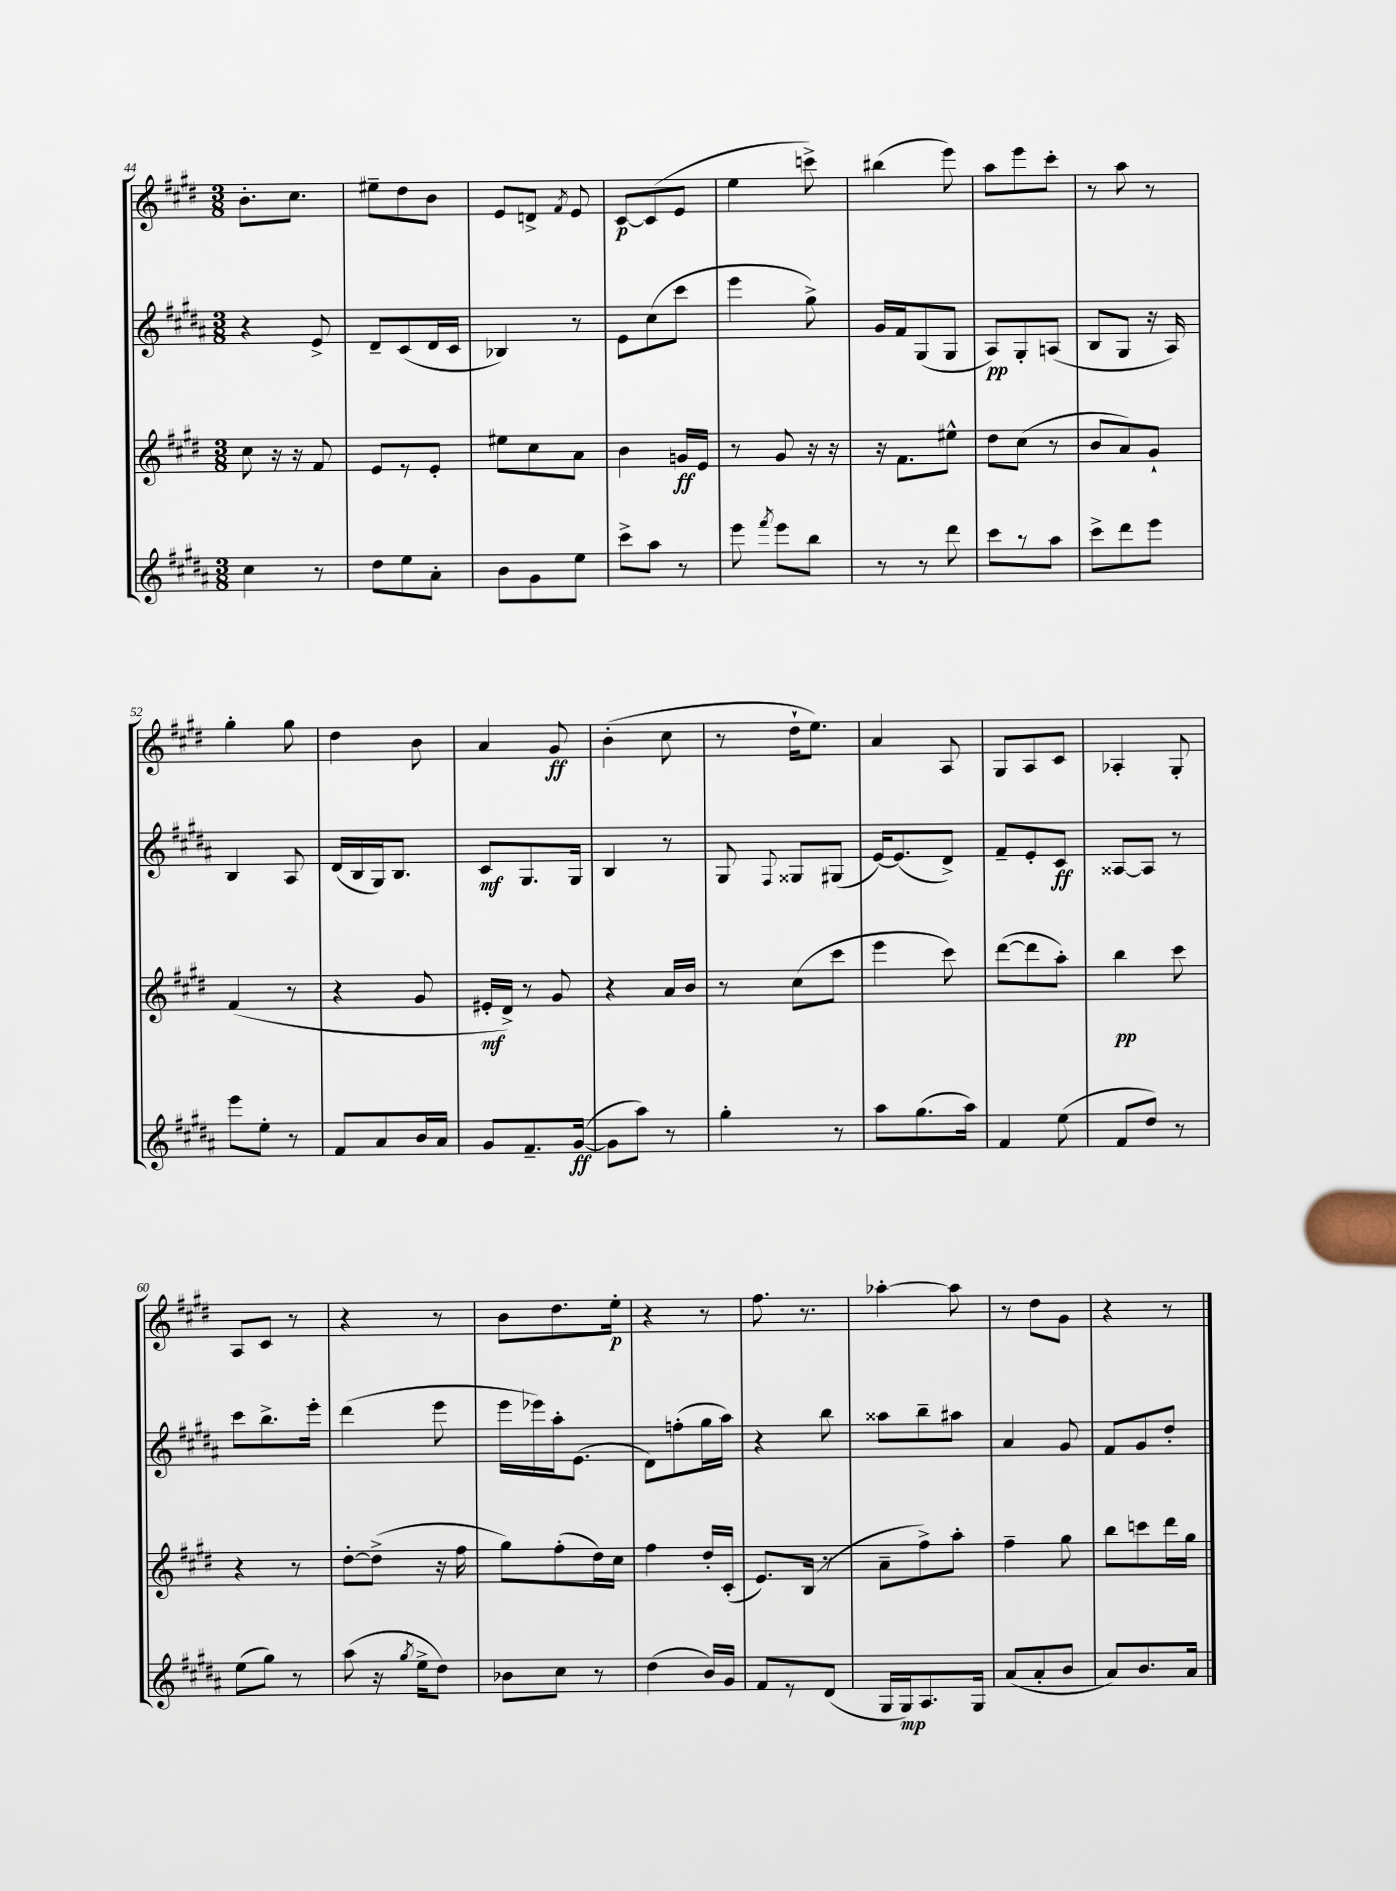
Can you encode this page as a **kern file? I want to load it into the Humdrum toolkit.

**kern	**kern	**kern	**kern
*staff4	*staff3	*staff2	*staff1
*clefG2	*clefG2	*clefG2	*clefG2
*k[f#c#g#d#a#]	*k[f#c#g#d#]	*k[f#c#g#d#a#]	*k[f#c#g#d#]
*M3/8	*M3/8	*M3/8	*M3/8
4cc#\	8cc#\	4r	8.b'\L
.	16r	.	.
.	16r	.	8.cc#\J
8r	8f#/	8e^/	.
=	=	=	=
8dd#\L	8e/L	8d#~/L	8ee#~\L
8ee\	8r	(8c#/	8dd#\
8a#'\J	8e'/J	16d#/L	8b\J
.	.	16c#/JJ	.
=	=	=	=
8b\L	8ee#\L	4B-/)	8e/L
8g#\	8cc#\	.	8d^/J
.	.	.	8qf#/
8ee\J	8a\J	8r	8e/
=	=	=	=
8ccc#^\L	4b\	8e\L	[8c#/L
8aa#\J	.	(8cc#\	(8c#/]
8r	16g/LL	8ccc#\J	8e/J
.	16e/JJ	.	.
=	=	=	=
8eee\	8r	4eee\	4ee\
8qfff#/	.	.	.
8eee\L	8g#/	.	.
8bb\J	16r	8gg#^\)	8ccc^\)
.	16r	.	.
=	=	=	=
8r	16r	16g#/LL	(4bb#\
.	8.f#\L	16f#/J	.
8r	.	(8G#/	.
8ddd#\	8ee#^^\J	8G#/J	8eee\)
=	=	=	=
8ccc#\L	8dd#\L	8A#/L)	8aa\L
8r	(8cc#\J	8G#'/	8eee\
8aa#\J	8r	(8A/J	8ccc#'\J
=	=	=	=
8ccc#^\L	8b/L	8B/L	8r
8ddd#\	8a/)	8G#/J	8aa\
8eee\J	8g#`/J	16r	8r
.	.	16A#/)	.
=	=	=	=
8eee\L	(4f#/	4B/	4gg#'\
8ee'\J	.	.	.
8r	8r	8A#/	8gg#\
=	=	=	=
8f#/L	4r	(16d#/LL	4dd#\
.	.	16B/	.
8a#/	.	16G#/J)	.
.	.	8.B/J	.
16b/L	8g#/	.	8b\
16a#/JJ	.	.	.
=	=	=	=
8g#/L	16e#'/LL	8c#/L	4a/
.	16d#^/JJ)	.	.
8.f#~/	8r	8.G#/	.
.	8g#/	.	8g#/
([16g#/Jk	.	16G#/Jk	.
=	=	=	=
8g#\]L	4r	4B/	(4b'\
8aa#\J)	.	.	.
8r	16a/LL	8r	8cc#\
.	16b/JJ	.	.
=	=	=	=
4gg#'\	8r	8G#/	8r
.	.	8qqF#/	.
.	(8cc#\L	8G##/L	16dd#`\LK
.	.	.	8.ee\J)
8r	8ccc#\J	(8G#/J	.
=	=	=	=
8aa#\L	4eee\	[16e/LK)	4a/
.	.	(8.e/]	.
(8.gg#\	.	.	.
.	8ccc#\)	8d#^/J)	8A/
16aa#\Jk)	.	.	.
=	=	=	=
4f#/	([8ddd#\L	8f#~/L	8G#/L
.	8ddd#\]	8e'/	8A/
(8ee\	8aa'\J)	8c#/J	8c#/J
=	=	=	=
8f#/L	4bb\	[8A##/L	4A-'/
8dd#/J)	.	8A##/]J	.
8r	8ccc#\	8r	8G#'/
=	=	=	=
(8ee\L	4r	8ccc#\L	8A/L
8gg#\J)	.	8.bb^\	8c#/J
8r	8r	.	8r
.	.	16eee'\Jk	.
=	=	=	=
(8aa#\	[8dd#'\L	(4ddd#\	4r
16r	(8dd#^\]J	.	.
8qgg#/	.	.	.
16ee^\LK	.	.	.
8dd#\J)	16r	8eee\	8r
.	16ff#\	.	.
=	=	=	=
8b-\L	8gg#\L)	16eee\LL	8b\L
.	.	16eee-\)	.
8cc#\J	(8ff#'\	16aa#'\J	8.dd#\
.	.	(8.e\J	.
8r	16dd#\L)	.	.
.	16cc#\JJ	.	16ee'\Jk
=	=	=	=
(4dd#\	4ff#\	8d#\L)	4r
.	.	(8ff'\	.
16b/LL)	16dd#'/LL	16gg#\L	8r
16g#/JJ	(16c#'/JJ	16aa#\JJ)	.
=	=	=	=
8f#/L	8.e/L)	4r	8.ff#\
8r	.	.	.
.	(16B/Jk	.	8.r
(8d#/J	8r	8bb\	.
=	=	=	=
16G#/LL	8a~\L	8aa##\L	[4aa-'\
16G#/J)	.	.	.
8.A#/	8ff#^\)	8bb~\	.
.	8aa'\J	8aa#\J	8aa-\]
16G#/Jk	.	.	.
=	=	=	=
(8a#/L	4ff#~\	4a#/	8r
8a#'/	.	.	8dd#\L
8b/J	8gg#\	8g#/	8g#\J
=	=	=	=
8a#/L)	8bb\L	8f#/L	4r
8.b/	8ccc\	8g#/	.
.	16ddd#\L	8dd#'/J	8r
16a#/Jk	16gg#\JJ	.	.
==	==	==	==
*-	*-	*-	*-
